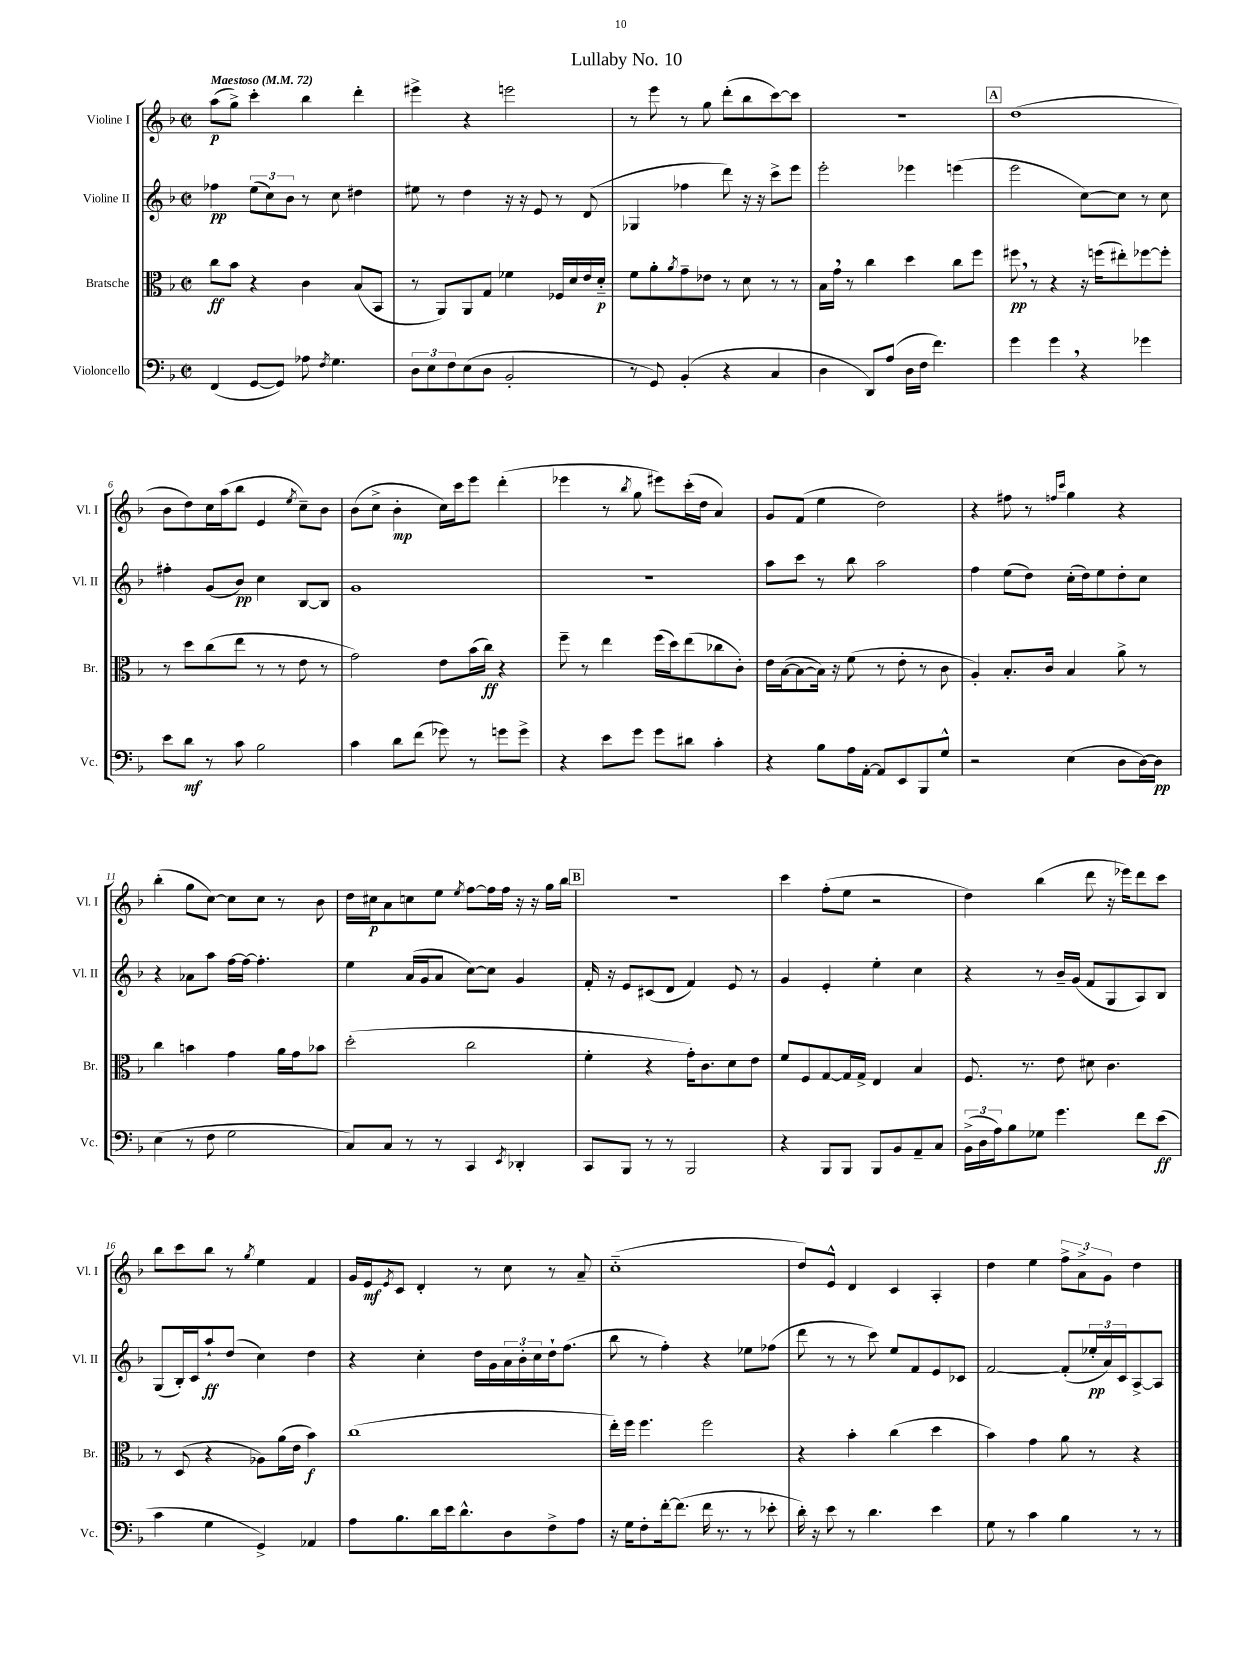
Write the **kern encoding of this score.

**kern	**dynam	**kern	**dynam	**kern	**dynam	**kern	**dynam
*part4	*part4	*part3	*part3	*part2	*part2	*part1	*part1
*staff4	*staff4	*staff3	*staff3	*staff2	*staff2	*staff1	*staff1
*I"Violoncello	*	*I"Bratsche	*	*I"Violine II	*	*I"Violine I	*
*I'Vc.	*	*I'Br.	*	*I'Vl. II	*	*I'Vl. I	*
*clefF4	*	*clefC3	*	*clefG2	*	*clefG2	*
*k[b-]	*	*k[b-]	*	*k[b-]	*	*k[b-]	*
*M2/2	*	*M2/2	*	*M2/2	*	*M2/2	*
*met(c|)	*	*met(c|)	*	*met(c|)	*	*met(c|)	*
*MM72	*	*MM72	*	*MM72	*	*MM72	*
=1	=1	=1	=1	=1	=1	=1	=1
!	!	!	!	!	!	!LO:TX:a:B:t=Maestoso	!
(4FF/	.	8cc\L	ff	4ff-X\	pp	(8aa\L	p
.	.	8b-\J	.	.	.	8gg^\J)	.
[8GG/L	.	4r	.	(12ee\L	.	4ccc'\	.
.	.	.	.	12cc\)	.	.	.
8GG/J])	.	.	.	.	.	.	.
.	.	.	.	12b-\J	.	.	.
8A-X\	.	4c\	.	8r	.	4bb-\	.
8qF/	.	.	.	.	.	.	.
4.G\	.	.	.	8cc\	.	.	.
.	.	(8B-/L	.	4dd#X\	.	4ddd'\	.
.	.	8BB-/J	.	.	.	.	.
=2	=2	=2	=2	=2	=2	=2	=2
12D\L	.	8r	.	8ee#X\	.	4eee#X^\	.
12E\	.	.	.	.	.	.	.
.	.	8AA/L)	.	8r	.	.	.
12F\	.	.	.	.	.	.	.
(8E\	.	8AA/	.	4dd\	.	4r	.
8D\J	.	8G/J	.	.	.	.	.
2BB-'/	.	4f-X\	.	16r	.	2eeen\	.
.	.	.	.	16r	.	.	.
.	.	.	.	8e/	.	.	.
.	.	16F-X/LL	.	8r	.	.	.
.	.	16d/	.	.	.	.	.
.	.	16e/	.	(8d/	.	.	.
.	.	16d/JJ	p	.	.	.	.
=3	=3	=3	=3	=3	=3	=3	=3
8r	.	8f\L	.	4G-X/	.	8r	.
8GG/)	.	8a'\	.	.	.	8eee\	.
.	.	8qa/	.	.	.	.	.
(4BB-'/	.	8g~\	.	4ff-X\	.	8r	.
.	.	8e-X\J	.	.	.	8gg\	.
4r	.	8r	.	8ddd\)	.	(8ddd'\L	.
.	.	8d\	.	16r	.	8bb-\	.
.	.	.	.	16r	.	.	.
4C/	.	8r	.	8ccc^\L	.	[8ccc\)	.
.	.	8r	.	8eee\J	.	8ccc\J]	.
=4	=4	=4	=4	=4	=4	=4	=4
4D\	.	16B-\LL	.	2eee'\	.	1r	.
.	.	16g,\JJ	.	.	.	.	.
.	.	8r	.	.	.	.	.
8DD/L)	.	4cc\	.	.	.	.	.
(8A/J	.	.	.	.	.	.	.
16D\LL	.	4dd\	.	4eee-X\	.	.	.
16F\JJ	.	.	.	.	.	.	.
4.f\)	.	.	.	.	.	.	.
.	.	8cc\L	.	(4eeen\	.	.	.
.	.	8ff\J	.	.	.	.	.
!!LO:REH:place=s1:t=A
=5	=5	=5	=5	=5	=5	=5	=5
4g\	.	8ff#X,\	pp	2eee\	.	(1dd	.
.	.	8r	.	.	.	.	.
4g,\	.	4r	.	.	.	.	.
4r	.	16r	.	[8cc\L)	.	.	.
.	.	(16ffn\KL	.	.	.	.	.
.	.	8ee#X'\)	.	8cc\J]	.	.	.
4g-X\	.	[8ff-X\	.	8r	.	.	.
.	.	8ff-'\J]	.	8cc\	.	.	.
!!LO:LB:g=z
=6	=6	=6	=6	=6	=6	=6	=6
8e\L	.	8r	.	4ff#X'\	.	8b-\L	.
8d\J	mf	8dd\L	.	.	.	8dd\)	.
8r	.	(8cc\	.	(8g/L	.	16cc\L	.
.	.	.	.	.	.	(16aa\J	.
8c\	.	8ee\J	.	8b-/J)	pp	8bb-\J	.
2B-\	.	8r	.	4cc\	.	4e/	.
.	.	8r	.	.	.	.	.
.	.	.	.	.	.	8qee/	.
.	.	8e\	.	[8B-/L	.	8cc~\L)	.
.	.	8r	.	8B-/J]	.	8b-\J	.
=7	=7	=7	=7	=7	=7	=7	=7
4c\	.	2g\)	.	1g	.	(8b-\L	.
.	.	.	.	.	.	8cc^\J	.
8d\L	.	.	.	.	.	4b-'\	mp
(8f\J	.	.	.	.	.	.	.
8g-X\)	.	8e\L	.	.	.	16cc\LL)	.
.	.	.	.	.	.	16ccc\J	.
8r	.	(16b-\L	.	.	.	8eee\J	.
.	.	16cc\JJ)	ff	.	.	.	.
8gn\L	.	4r	.	.	.	(4ddd'\	.
8g^\J	.	.	.	.	.	.	.
=8	=8	=8	=8	=8	=8	=8	=8
4r	.	8ff~\	.	1r	.	4eee-X\	.
.	.	8r	.	.	.	.	.
8e\L	.	4ee\	.	.	.	8r	.
.	.	.	.	.	.	8qbb-/	.
8g\J	.	.	.	.	.	8gg\	.
8g\L	.	(16ff\LL	.	.	.	8eee#X\L)	.
.	.	16dd\J)	.	.	.	.	.
8d#X\J	.	(8ee\	.	.	.	(16ccc'\L	.
.	.	.	.	.	.	16dd\JJ	.
4c'\	.	8cc-X\	.	.	.	4a/)	.
.	.	8c'\J)	.	.	.	.	.
=9	=9	=9	=9	=9	=9	=9	=9
4r	.	16e\LL	.	8aa\L	.	8g/L	.
.	.	([16B-\J	.	.	.	.	.
.	.	8B-\_	.	8ccc\J	.	(8f/J	.
8B-\L	.	16B-\Jk])	.	8r	.	4ee\	.
.	.	16r	.	.	.	.	.
16A\L	.	(8f\	.	8bb-\	.	.	.
[16AA'\JJ	.	.	.	.	.	.	.
8AA/L]	.	8r	.	2aa\	.	2dd\)	.
8EE/	.	8e'\	.	.	.	.	.
8BBB-/	.	8r	.	.	.	.	.
8G^^/J	.	8c\	.	.	.	.	.
=10	=10	=10	=10	=10	=10	=10	=10
2r	.	4A'/)	.	4ff\	.	4r	.
.	.	8.B-'/L	.	(8ee\L	.	8ff#X\	.
.	.	.	.	8dd\J)	.	8r	.
.	.	16c/Jk	.	.	.	.	.
.	.	.	.	.	.	16qqffn/LL	.
.	.	.	.	.	.	16qqccc/JJ	.
(4E\	.	4B-/	.	(16cc'\LL	.	4gg\	.
.	.	.	.	16dd\J)	.	.	.
.	.	.	.	8ee\	.	.	.
8D\L	.	8a^\	.	8dd'\	.	4r	.
[16D\L)	.	8r	.	8cc\J	.	.	.
16D\JJ]	pp	.	.	.	.	.	.
!!LO:LB:g=z
=11	=11	=11	=11	=11	=11	=11	=11
(4E\	.	4cc\	.	4r	.	(4bb-'\	.
8r	.	4bn\	.	8a-X\L	.	8gg\L	.
8F\	.	.	.	8aa\J	.	[8cc\J)	.
2G\	.	4g\	.	[16ff\LL	.	8cc\L]	.
.	.	.	.	16ff\JJ_	.	.	.
.	.	.	.	4.ff'\]	.	8cc\J	.
.	.	16a\LL	.	.	.	8r	.
.	.	16g\J	.	.	.	.	.
.	.	8b-X\J	.	.	.	8b-\	.
=12	=12	=12	=12	=12	=12	=12	=12
8C/L)	.	(2dd'\	.	4ee\	.	16dd\LL	.
.	.	.	.	.	.	16cc#X\J	p
8C/J	.	.	.	.	.	8a\	.
8r	.	.	.	(16a/LL	.	8ccn\	.
.	.	.	.	16g/J	.	.	.
8r	.	.	.	8a/J	.	8ee\J	.
.	.	.	.	.	.	8qee/	.
4CC/	.	2cc\	.	[8cc\L)	.	[8ff\L	.
.	.	.	.	8cc\J]	.	16ff\L]	.
.	.	.	.	.	.	16ff\JJ	.
8qEE/	.	.	.	.	.	.	.
4DD-X'/	.	.	.	4g/	.	16r	.
.	.	.	.	.	.	16r	.
.	.	.	.	.	.	16gg\LL	.
.	.	.	.	.	.	16bb-\JJ	.
!!LO:REH:place=s1:t=B
=13	=13	=13	=13	=13	=13	=13	=13
8CC/L	.	4f'\	.	16f'/	.	1r	.
.	.	.	.	16r	.	.	.
8BBB-/J	.	.	.	8e/L	.	.	.
8r	.	4r	.	(8c#X/	.	.	.
8r	.	.	.	8d/J	.	.	.
2BBB-/	.	16g'\KL)	.	4f/)	.	.	.
.	.	8.c\	.	.	.	.	.
.	.	8d\	.	8e/	.	.	.
.	.	8e\J	.	8r	.	.	.
=14	=14	=14	=14	=14	=14	=14	=14
4r	.	8f/L	.	4g/	.	4ccc\	.
.	.	8F/	.	.	.	.	.
8BBB-/L	.	[8G/	.	4e'/	.	(8ff'\L	.
8BBB-/J	.	16G/L]	.	.	.	8ee\J	.
.	.	16G^/JJ	.	.	.	.	.
8BBB-/L	.	4E/	.	4ee'\	.	2r	.
8BB-/	.	.	.	.	.	.	.
8AA~/	.	4B-/	.	4cc\	.	.	.
8C/J	.	.	.	.	.	.	.
=15	=15	=15	=15	=15	=15	=15	=15
(24BB-^\LL	.	8.F/	.	4r	.	4dd\)	.
24D\	.	.	.	.	.	.	.
24A\J)	.	.	.	.	.	.	.
8B-\	.	.	.	.	.	.	.
.	.	8.r	.	.	.	.	.
8G-X\J	.	.	.	8r	.	(4bb-\	.
4.g\	.	8e\	.	16b-~/LL	.	.	.
.	.	.	.	(16g/JJ	.	.	.
.	.	8d#X\	.	8f/L	.	8ddd\	.
.	.	4.c\	.	8G/	.	16r	.
.	.	.	.	.	.	16eee-X\KL)	.
8f\L	.	.	.	8A/)	.	8ddd\	.
(8e\J	ff	.	.	8B-/J	.	8ccc\J	.
!!LO:LB:g=z
=16	=16	=16	=16	=16	=16	=16	=16
4c\	.	8r	.	(8G/L	.	8bb-\L	.
.	.	(8D/	.	16B-'/L)	.	8ccc\	.
.	.	.	.	16c/J	.	.	.
4G\	.	4r	.	8aa`/	ff	8bb-\J	.
.	.	.	.	(8dd/J	.	8r	.
.	.	.	.	.	.	8qgg/	.
4GG^/)	.	8A-X\L)	.	4cc\)	.	4ee\	.
.	.	(16a\L	.	.	.	.	.
.	.	16e\JJ	.	.	.	.	.
4AA-X/	.	4b-\)	f	4dd\	.	4f/	.
=17	=17	=17	=17	=17	=17	=17	=17
8A\L	.	(1cc	.	4r	.	16g/LL	.
.	.	.	.	.	.	16e/J	mf
.	.	.	.	.	.	8qe/	.
8.B-\	.	.	.	.	.	8c/J	.
.	.	.	.	4cc'\	.	4d'/	.
16d\L	.	.	.	.	.	.	.
16e\J	.	.	.	.	.	.	.
8.d^^\	.	.	.	.	.	.	.
.	.	.	.	16dd\LL	.	8r	.
.	.	.	.	16g\	.	.	.
8D\	.	.	.	24a\	.	8cc\	.
.	.	.	.	24b-'\	.	.	.
.	.	.	.	24cc\	.	.	.
8F^\	.	.	.	16dd`\J	.	8r	.
.	.	.	.	(8.ff\J	.	.	.
8A\J	.	.	.	.	.	8a~/	.
=18	=18	=18	=18	=18	=18	=18	=18
16r	.	16ee'\LL)	.	8bb-\	.	(1cc	.
16G\KL	.	16ff\JJ	.	.	.	.	.
8F'\	.	4.ff\	.	8r	.	.	.
[16f'\k	.	.	.	4ff'\)	.	.	.
(8.f\J]	.	.	.	.	.	.	.
16f\	.	2ff\	.	4r	.	.	.
8.r	.	.	.	.	.	.	.
8r	.	.	.	8ee-X\L	.	.	.
8e-X'\	.	.	.	(8ff-X\J	.	.	.
=19	=19	=19	=19	=19	=19	=19	=19
16d'\)	.	4r	.	8ddd\	.	8dd/L)	.
16r	.	.	.	.	.	.	.
8e\	.	.	.	8r	.	8e^^/J	.
8r	.	4b-'\	.	8r	.	4d/	.
4.d\	.	.	.	8ccc\)	.	.	.
.	.	(4cc\	.	8ee/L	.	4c/	.
.	.	.	.	8f/	.	.	.
4e\	.	4dd\	.	8e/	.	4A'/	.
.	.	.	.	8c-X/J	.	.	.
=20	=20	=20	=20	=20	=20	=20	=20
8G\	.	4b-\)	.	[2f/	.	4dd\	.
8r	.	.	.	.	.	.	.
4c\	.	4g\	.	.	.	4ee\	.
4B-\	.	8a\	.	(8f'/L]	.	12ff^\L	.
.	.	.	.	.	.	12a^\	.
.	.	8r	.	24ee-X'/L	pp	.	.
.	.	.	.	24a/)	.	12g\J	.
.	.	.	.	24c/J	.	.	.
8r	.	4r	.	[8A^/	.	4dd\	.
8r	.	.	.	8A/J]	.	.	.
==	==	==	==	==	==	==	==
*-	*-	*-	*-	*-	*-	*-	*-
